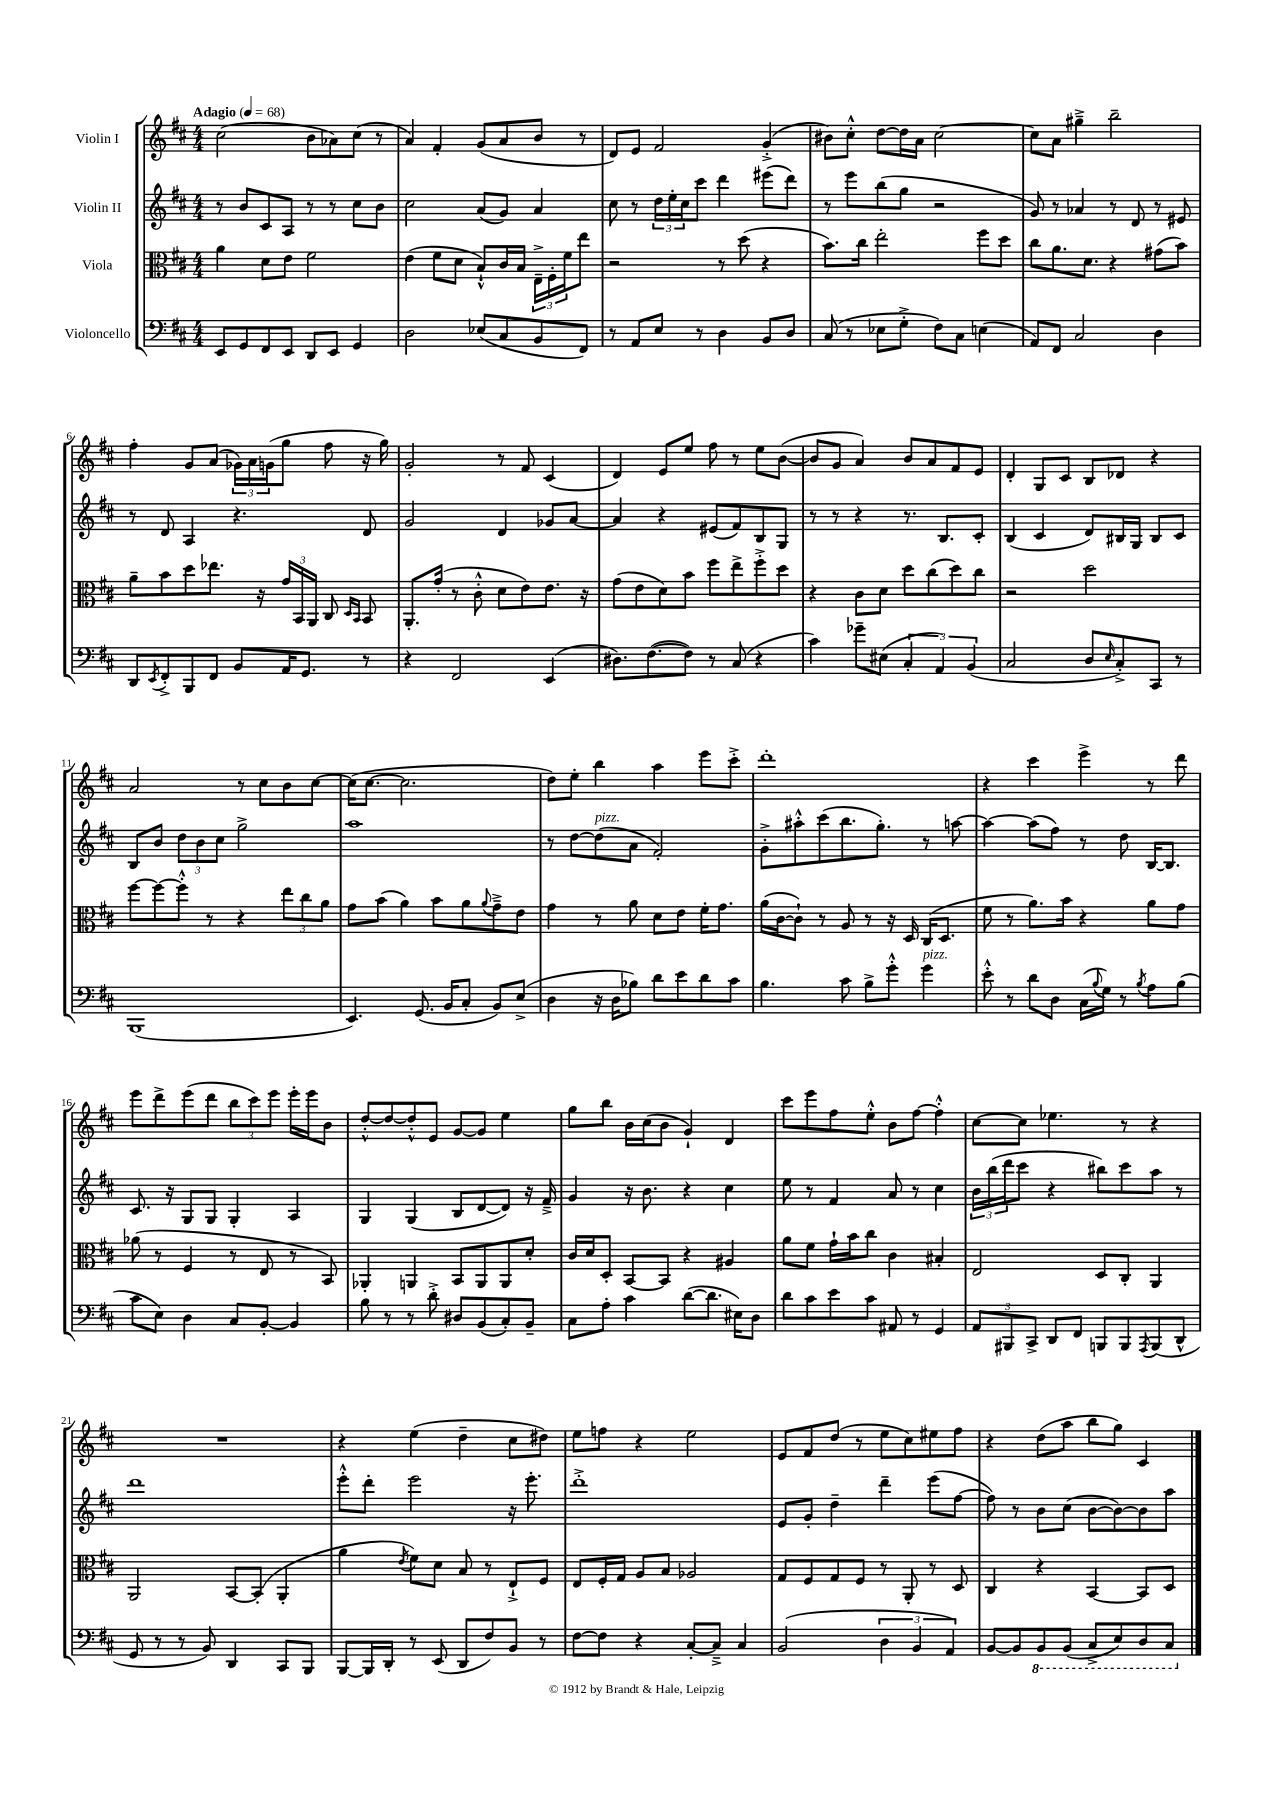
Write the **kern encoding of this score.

**kern	**kern	**kern	**kern
*part4	*part3	*part2	*part1
*staff4	*staff3	*staff2	*staff1
*I"Violoncello	*I"Viola	*I"Violin II	*I"Violin I
*clefF4	*clefC3	*clefG2	*clefG2
*k[f#c#]	*k[f#c#]	*k[f#c#]	*k[f#c#]
*M4/4	*M4/4	*M4/4	*M4/4
*MM68	*MM68	*MM68	*MM68
=1	=1	=1	=1
!	!	!	!LO:TX:a:B:t=Adagio
8EE/L	4a\	8r	(2cc#\
8GG/	.	8b/L	.
8FF#/	8d\L	8c#/	.
8EE/J	8e\J	8A/J	.
8DD/L	2f#\	8r	8b\L
8EE/J	.	8r	8a-X\)
4GG/	.	8cc#\L	(8cc#\J
.	.	8b\J	8r
=2	=2	=2	=2
2D\	(4e\	2cc#\	4a/)
.	8f#\L	.	4f#'/
.	8d\J	.	.
(8E-X/L	8B`^^/L)	(8a/L	(8g/L
8C#/	16c#/L	8g/J)	8a/
.	16B/JJ	.	.
8BB/	24E~^\LL	4a/	8b/J
.	24F#'\	.	.
.	24f#\J	.	.
8FF#/J)	8ee\J	.	8r
=3	=3	=3	=3
8r	2r	8cc#\	8d/L)
8AA/L	.	8r	8e/J
8E/J	.	24dd\LL	2f#/
.	.	24ee'\	.
.	.	24cc#\J	.
8r	.	8ccc#\J	.
4D\	8r	4ddd\	.
.	(8dd\	.	.
8BB/L	4r	(8eee#X\L	(4g'^/
8D/J	.	8ddd\J)	.
=4	=4	=4	=4
(8C#/	8.b\L)	8r	8b#X\L)
8r	.	8eee\L	8cc#'^^\J
.	16cc#\Jk	.	.
8E-X\L	2ee'\	(8bb\	[8dd\L
8G'^\J	.	8gg\J	16dd\L]
.	.	.	16a\JJ
8F#\L)	.	2r	[2cc#\
8C#\J	.	.	.
(4En\	8ff#\L	.	.
.	8dd\J	.	.
=5	=5	=5	=5
8AA/L)	8cc#\L	8g/)	8cc#\L]
8FF#/J	8.a\	8r	8a\J
2C#/	.	4a-X/	4gg#X~^\
.	8.d\J	.	.
.	4r	8r	2bb~\
.	.	8d/	.
4D\	(8g#X\L	8r	.
.	8b\J)	8e#X/	.
!!LO:LB:g=z
=6	=6	=6	=6
8DD/L	8a~\L	8r	4ff#'\
8qEE/	.	.	.
8FF#'^/	8b\	8d/	.
8BBB/	8dd\	4A/	8g/L
8FF#/J	8.ee-X\J	.	(8a/J
8BB/L	.	4.r	24g-X\LL)
.	.	.	24a\
.	16r	.	.
.	.	.	(24gn\J
16AA/K	24g/LL	.	8gg\J
.	24BB/	.	.
8.GG/J	.	.	.
.	24AA/JJ	.	.
.	8C#/	.	8ff#\
.	16qqD/LL	.	.
.	16qqBB/JJ	.	.
8r	8BB/	8d/	16r
.	.	.	16gg\)
=7	=7	=7	=7
4r	8.AA'/L	2g/	2g'/
.	(16g'/Jk	.	.
2FF#/	8r	.	.
.	8c#'^^\	.	.
.	8d\L	4d/	8r
.	8e\)	.	8f#/
(4EE/	8.e\J	8g-X/L	(4c#/
.	.	[8a/J	.
.	16r	.	.
=8	=8	=8	=8
8.D#X\L)	(8g\L	4a/]	4d/)
.	8e\	.	.
([8.F#\	.	.	.
.	8d\)	4r	8e/L
8F#\J])	8b\J	.	8ee/J
8r	8ff#\L	(8e#X/L	8ff#\
(8C#/	8ee^\	8f#/)	8r
4r	8ff#'^\	8B/	8ee\L
.	8dd\J	8G/J	([8b\J
=9	=9	=9	=9
4c#\)	4r	8r	8b/L]
.	.	8r	8g/J
8g-X~\L	8c#\L	4r	4a/)
(8E#X\J	8d\J	.	.
6C#'/	8dd\L	8.r	8b/L
.	(8cc#\	.	8a/
6AA/)	.	.	.
.	.	8.B/L	.
.	8dd\)	.	8f#/
(6BB/	.	.	.
.	8cc#\J	8c#'/J	8e/J
=10	=10	=10	=10
2C#/	2r	(4B/	4d'/
.	.	4c#/	8G/L
.	.	.	8c#/J
8D/L	2dd\	8d/L)	8B/L
16qqE/	.	.	.
8C#'^/)	.	16B#X/L	8d-X/J
.	.	16G/JJ	.
8CC#/J	.	8B#/L	4r
8r	.	8c#/J	.
!!LO:LB:g=z
=11	=11	=11	=11
(1BBB	[8ff#\L	8B/L	2a/
.	8ff#\_	8b/J	.
.	8ff#'^^\J]	12dd\L	.
.	.	12b\	.
.	8r	.	.
.	.	12cc#\J	.
.	4r	2gg^\	8r
.	.	.	8cc#\L
.	12ee\L	.	8b\
.	12cc#\	.	.
.	.	.	[8cc#\J
.	12a\J	.	.
=12	=12	=12	=12
4.EE/)	8g\L	1aa	(16cc#\KL]
.	.	.	[8.cc#\J
.	(8b\J	.	.
.	4a\)	.	2.cc#\]
(8.GG/	.	.	.
.	8b\L	.	.
16BB/KL	.	.	.
8C#'/J	8a\	.	.
.	8qqa/	.	.
8BB/L)	8g~^\	.	.
(8E^/J	8e\J	.	.
=13	=13	=13	=13
4D\	4g\	8r	8dd\L)
.	.	[8dd\L	8ee'\J
!	!	!LO:TX:a:i:t=pizz.	!
16r	8r	(8dd\]	4bb\
16D\KL	.	.	.
8B-X\J)	8a\	8a\J	.
8d\L	8d\L	2f#'/)	4aa\
8e\	8e\J	.	.
8d\	16f#'\KL	.	8eee\L
.	8.g\J	.	.
8c#\J	.	.	8ccc#'^\J
=14	=14	=14	=14
4.B\	(16a\LL	8g'^\L	1ddd'
.	[16c#\J	.	.
.	8c#`\J])	8aa#X'^^\	.
.	8r	(8ccc#\	.
8c#\	8A/	8.bb\	.
8B^\L	8r	.	.
.	.	8.gg'\J)	.
8g'^^\J	16r	.	.
.	16D/	.	.
!LO:TX:a:i:t=pizz.	!	!	!
4g\	(16C#/KL	8r	.
.	8.D/J	.	.
.	.	[8aan\	.
=15	=15	=15	=15
8e'^^\	8f#\	4aa\_	4r
8r	8r	.	.
8d\L	8.a\L)	(8aa\L]	4ccc#\
8D\J	.	8ff#\J)	.
.	16b\Jk	.	.
(16C#\LL	4r	8r	4eee^\
8qqB/	.	.	.
16G\JJ)	.	.	.
8r	.	8dd\	.
8qB/	.	.	.
8A\L	8a\L	[16B/KL	8r
.	.	8.B/J]	.
(8B\J	8g\J	.	8ddd\
!!LO:LB:g=z
=16	=16	=16	=16
8c#\L	(8a-X\	8.c#/	8eee\L
8E\J)	8r	.	8ddd^\
.	.	16r	.
4D\	4F#/	8G/L	(8eee\
.	.	8G/J	8ddd\J
8C#/L	8r	4G'/	12bb\L
.	.	.	12ccc#\)
[8BB'/J	8E/	.	.
.	.	.	12eee\J
4BB/]	8r	4A/	16eee'\LL
.	.	.	16eee\J
.	8BB/)	.	8b\J
=17	=17	=17	=17
8B\	4AA-X'/	4G/	[8dd'^^/L
8r	.	.	8dd/_
8r	4AAn/	(4G/	8dd'^^/]
8d'^\	.	.	8e/J
8D#X/L	8BB/L	8B/L	[8g/L
(8BB/	8AA/	[8d/	8g/J]
8C#'/)	8AA/	8d/J])	4ee\
8BB~/J	8d'/J	16r	.
.	.	16f#~^/	.
=18	=18	=18	=18
8C#\L	16c#/LL	4g/	8gg\L
.	16d/J	.	.
8A'\J	8D'/J	.	8bb\J
4c#\	[8BB/L	16r	16b\LL
.	.	8.b\	(16cc#\J
.	8BB/J]	.	8b\J
([8d\L	4r	4r	4g`/)
8.d\J]	.	.	.
.	4A#X/	4cc#\	4d/
16E#X\KL)	.	.	.
8D\J	.	.	.
=19	=19	=19	=19
8d\L	8a\L	8ee\	8ccc#\L
8c#\	8f#\J	8r	8eee\
8e\	16g`\LL	4f#/	8ff#\
.	16b\J	.	.
8c#\J	8cc#\J	.	8ee'^^\J
8AA#X/	4c#\	8a/	8b\L
8r	.	8r	[8ff#\J
4GG/	4B#X'/	4cc#\	4ff#'^^\]
=20	=20	=20	=20
12AA/L	2E/	24b\LL	[8cc#\L
.	.	(24bb\	.
12BBB#X/	.	24ddd\J	.
.	.	8ccc#\J	8cc#\J]
12CC#^/J	.	.	.
8DD/L	.	4r	4.ee-X\
8FF#/J	.	.	.
8BBBn/L	8D/L	8bb#X\L)	.
8BBB/	8C#'/J	8ccc#\	8r
8qAAA/	.	.	.
(8BBB/	4AA/	8aa\J	4r
8DD^^/J	.	8r	.
!!LO:LB:g=z
=21	=21	=21	=21
8GG/	2AA/	1ddd	1r
8r	.	.	.
8r	.	.	.
8BB/)	.	.	.
4DD/	[8BB/L	.	.
.	(8BB'/J]	.	.
8CC#/L	4AA'/	.	.
8BBB/J	.	.	.
=22	=22	=22	=22
[8BBB/L	4a\	8eee'^^\L	4r
16BBB/L]	.	8ddd'\J	.
16DD'/JJ	.	.	.
.	8qe/	.	.
8r	8f#\L)	2eee\	(4ee\
(8EE/	8d\J	.	.
8DD/L	8B/	.	4dd~\
8F#/)	8r	.	.
8BB/J	8E`^/L	16r	8cc#\L
.	.	8.eee'\	.
8r	8F#/J	.	8dd#X\J)
=23	=23	=23	=23
[8F#\L	8E/L	1ddd'^	8ee\L
8F#\J]	16F#'/L	.	8ffn\J
.	16G/JJ	.	.
4r	8A/L	.	4r
.	8B/J	.	.
[8C#'/L	2A-X/	.	2ee\
8C#~^/J]	.	.	.
4C#/	.	.	.
=24	=24	=24	=24
(2BB/	8G/L	8e/L	8e/L
.	8F#/	8g'/J	8f#/
.	8G/	4dd~\	(8dd/J
.	8F#/J	.	8r
6D\	8r	4ddd~\	8ee\L
.	8AA'/	.	8cc#\)
6BB/	.	.	.
.	8r	(8eee\L	8ee#X\
6AA/)	.	.	.
.	8D/	[8ff#\J	8ff#\J
=25	=25	=25	=25
[8BB/L	4C#/	8ff#\])	4r
8BB/]	.	8r	.
*8ba	*	*	*
8BBB/	4r	8b\L	(8dd\L
(8BBB/J	.	(8cc#\J	8aa\J
8CC#^/L	[4BB/	[8b\L	8bb\L
8EE/)	.	8b\_)	8gg\J)
8DD/	8BB/L]	8b\]	4c#/
8CC#/J	8D/J	8aa\J	.
*X8ba	*	*	*
==	==	==	==
*-	*-	*-	*-
